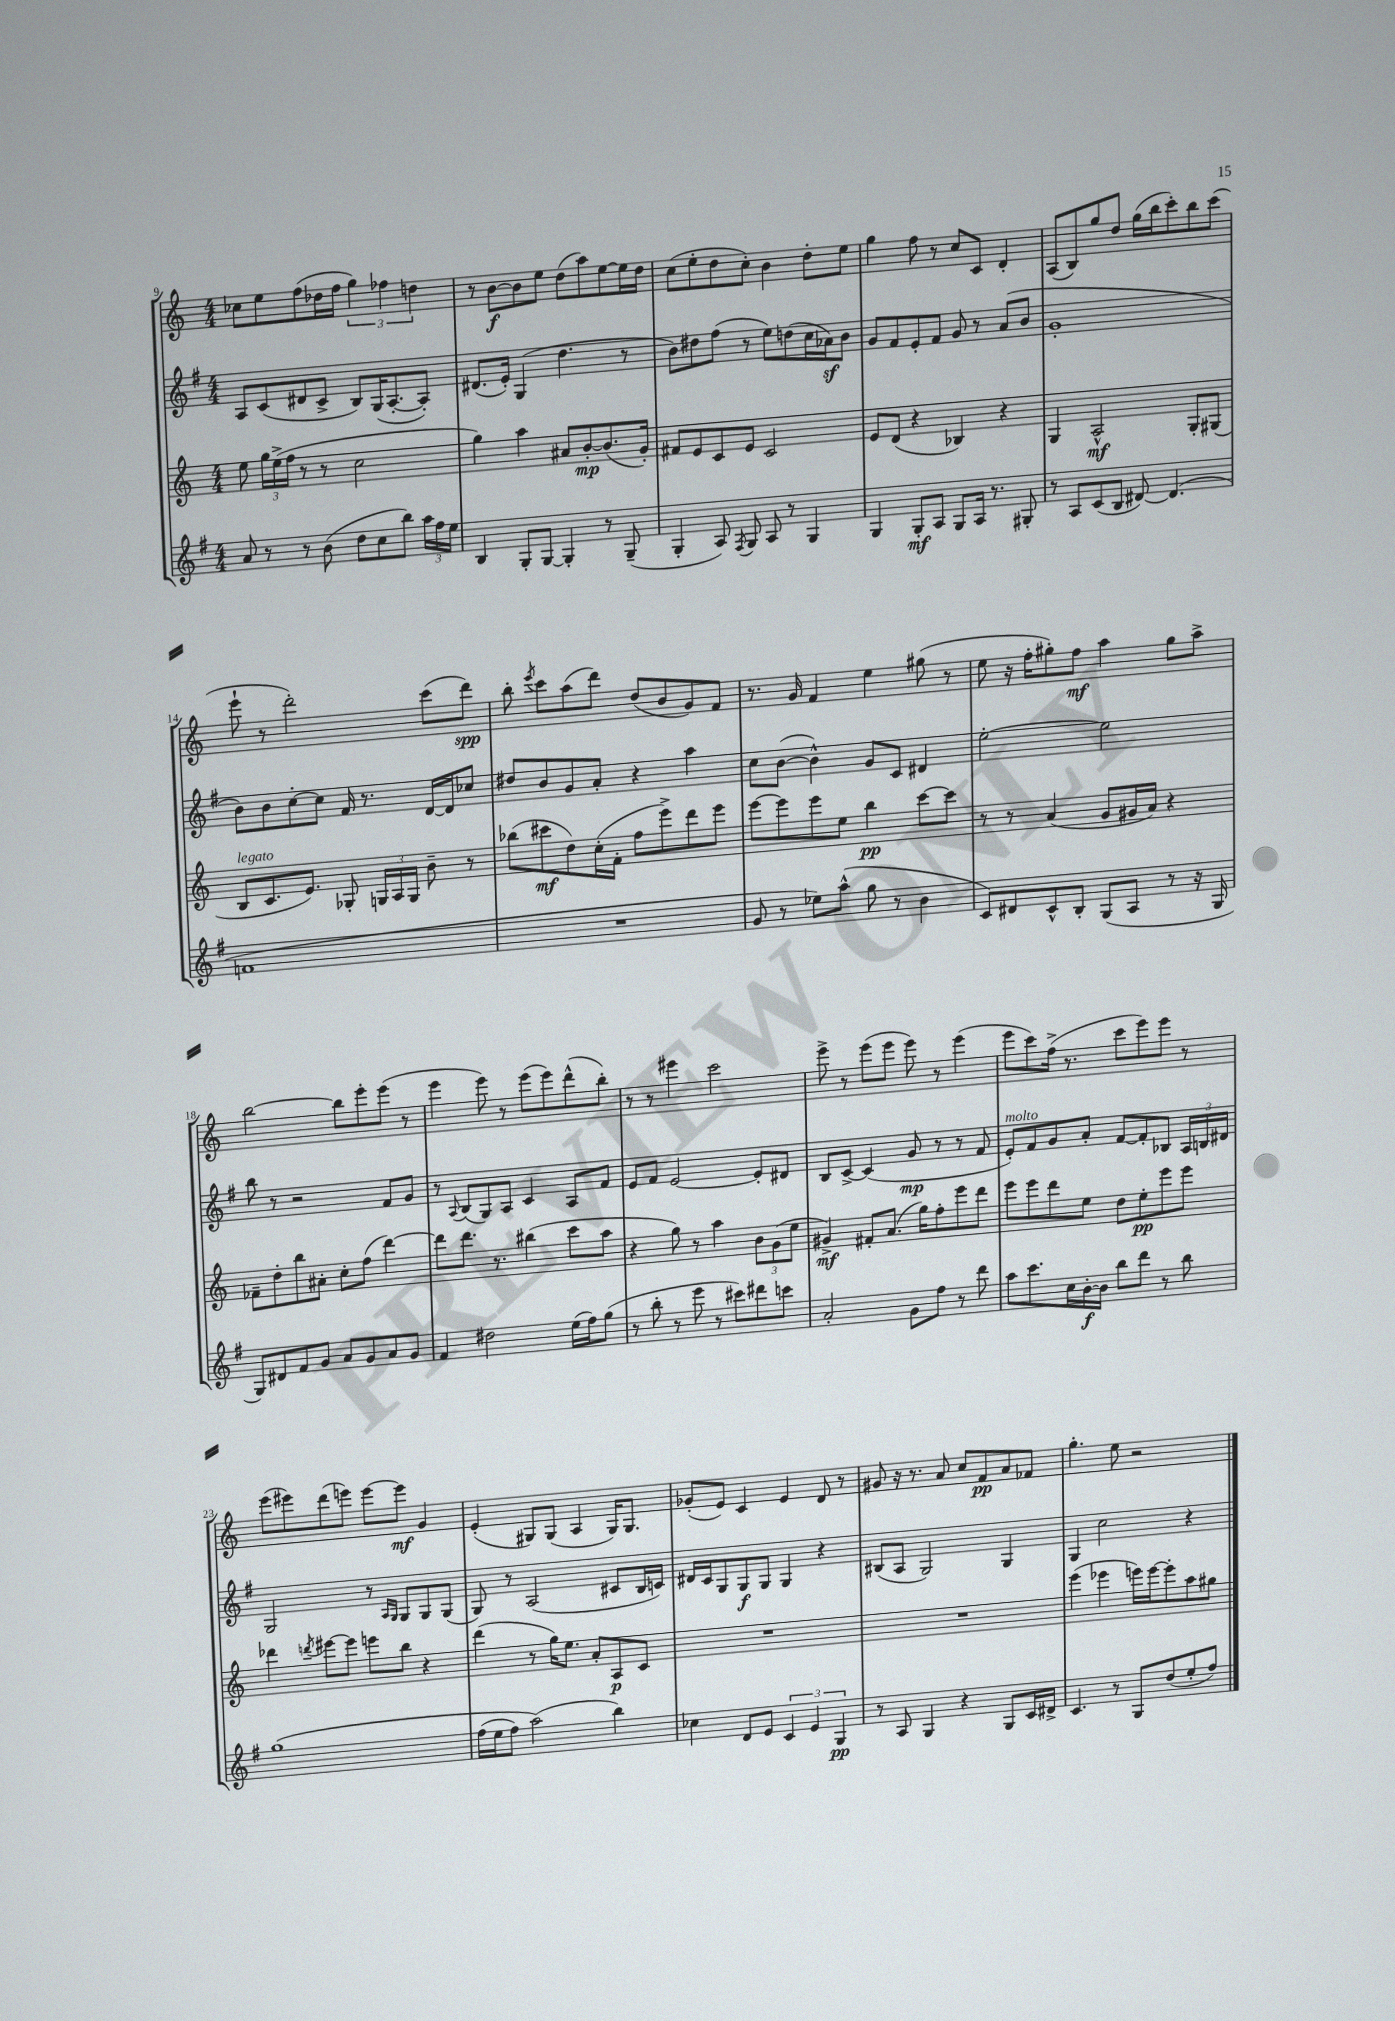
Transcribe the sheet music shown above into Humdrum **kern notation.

**kern	**kern	**kern	**kern
*staff4	*staff3	*staff2	*staff1
*clefG2	*clefG2	*clefG2	*clefG2
*k[f#]	*k[]	*k[f#]	*k[]
*M4/4	*M4/4	*M4/4	*M4/4
8a	8ee	8A	8cc-
8r	24gg	(8c	8ee
.	(24ee^	.	.
.	24ff	.	.
8r	8r	8d#	(8ff
(8b	8r	8c^	16dd-
.	.	.	16ff
8dd	2cc	8B)	6gg)
8cc	.	(16G	.
.	.	.	6ff-
.	.	[8.A'	.
8bb)	.	.	.
.	.	.	6dd
24aa	.	8A'])	.
24ff#	.	.	.
24ee	.	.	.
=	=	=	=
4B	4gg)	(8.d#	8r
.	.	.	[8b
.	.	16e')	.
8G'	4aa	(4G	8b]
[8G	.	.	8ee
4G']	8a#	4.dd	(8dd
.	[8b'	.	8aa)
8r	(8.b]	.	[8ee
(8G~	.	8r	16ee]
.	16g')	.	16dd
=	=	=	=
4G'	8f#	8b)	(8cc
.	8e	8dd#	8ee'
8A)	8c	(8ff#	8dd
8qF#	.	.	.
8G	8e	8r	8cc')
8A	2c	8ee)	4b
8r	.	(8dd	.
4G	.	16cc	8dd'
.	.	16a-)	.
.	.	8b	8ee
=	=	=	=
4G	8e	8g	4gg
.	(8d	8f#	.
8G'	4r	8e'	8ff
8A	.	8f#	8r
8G	4B-)	8g	8cc
16A	.	8r	8c
8.r	.	.	.
.	4r	(8a	4d'
8G#'	.	8b	.
=	=	=	=
8r	4G	1g'	(8A
8A	.	.	8B)
(8c	2A^^	.	8gg
8B	.	.	8dd
[8d#)	.	.	(16gg
.	.	.	16bb
(4.d#]	.	.	8ccc')
.	8G'	.	8bb
.	(8G#	.	(8ccc
=	=	=	=
1f	8B	8b)	8eee`
.	8.c	8b	8r
.	.	[8cc'	2ddd')
.	8.e)	.	.
.	.	8cc]	.
.	8G-'	16f#	.
.	.	8.r	.
.	24G	.	.
.	24A	.	.
.	24G	.	.
.	8b~	[16d	(8ccc
.	.	16d]	.
.	8r	8cc-	8ddd)
=	=	=	=
1r	(8bb-	8dd#	8bb'
.	.	.	8qeee
.	8ccc#	8b	8ccc
.	8dd)	8g	(8aa
.	(16cc'	8a'	8ddd)
.	16f'	.	.
.	8ff	4r	(8dd
.	8eee^)	.	8b
.	8ddd	4aa	8g)
.	8eee	.	8f
=	=	=	=
8g	[8eee	8cc	8.r
8r	8eee]	([8b	.
.	.	.	16g
8ee-)	8eee	4b^^])	4f
(8aa^^	8ee	.	.
8gg	4bb	8g	4ee
8r	.	8c	.
4b	[8ccc	4d#	(8gg#
.	8ccc]	.	8r
=	=	=	=
8c)	8r	[2ee'	8ee
8d#	8r	.	16r
.	.	.	16ff'
8c^^	(4a	.	8gg#')
8B'	.	.	8ff
(8G	8g	2ee]	4aa
8A	16g#	.	.
.	16a)	.	.
8r	4r	.	8gg#
16r	.	.	8aa^
16G	.	.	.
=	=	=	=
8G)	8f-~	8bb	[2bb
8d#	8dd'	8r	.
8f#	8bb	2r	.
8g	8a#'	.	.
8a	8cc'	.	8bb]
8g	(8ff	.	8eee'
8a	[4ddd)	8f#	(8eee
8g	.	8g	8r
=	=	=	=
4f#	8ddd]	8r	4eee
.	.	8qqA	.
.	8.ddd	(8B	.
2dd#	.	8G)	8eee)
.	8.r	.	.
.	.	8A	8r
.	(4bb#	4c	(8eee
.	.	.	8eee)
(16ee	8ccc	8A	(8ddd^^
16ff#)	.	.	.
(8gg	8aa	8f#	8bb')
=	=	=	=
8r	4r	8e	8r
8bb'	.	8f#	8r
8r	8gg)	[2e	4eee#
8eee	8r	.	.
8r	4aa	.	2ccc
8ccc#)	.	.	.
8ddd#	12b	8e']	.
.	(12g	.	.
8ccc	.	8d#	.
.	12ee	.	.
=	=	=	=
2a'	4g#^)	8B	8eee^
.	.	[8c^	8r
.	8f#'	(4c]	(8eee
.	(8.a	.	8eee
8g	.	8g	8eee)
.	16gg)	.	.
8ff#	8ff'	8r	8r
8r	8eee	8r	(4eee
8ddd	8ddd	8f#	.
=	=	=	=
8aa	8eee	8e')	8eee
8.ccc	8eee	8f#	8ccc)
.	8ddd	8g	(16ff^
16cc	.	.	8.r
[16b'	8ee	8a'	.
16b]	.	.	.
8bb	8dd	[8f#	8ccc
8ddd	8ee'	8f#']	8eee)
8r	8eee	8B-	8eee
8bb	8eee	24A	8r
.	.	24B	.
.	.	24d#	.
=	=	=	=
&(1gg	4ddd-	2G	(8eee
.	.	.	8eee#)
.	8qddd	.	.
.	[8eee#	.	(8ddd
.	8eee#]	.	8eee)
.	8eee	8r	[8eee
.	.	16qqA	.
.	.	16qqG	.
.	8bb	8G	8eee]
.	4r	8G	4g
.	.	(8G	.
=	=	=	=
(16ff#	(4ddd	8G)	(4e'
16ee	.	.	.
8ff#)	.	8r	.
(2aa&)	8r	(2A	8G#)
.	16gg)	.	(8G#
.	8.ee	.	.
.	.	.	4A
.	8a'	.	.
4bb)	8A	8c#	16G#)
.	.	.	8.G#
.	8c	16B	.
.	.	16c)	.
=	=	=	=
4cc-	1r	16d#	(8g-'
.	.	16c	.
.	.	8G	8e)
8d	.	8G	4c
8e	.	8G	.
6c	.	4G	4e
6e	.	.	.
.	.	4r	8d
6G	.	.	.
.	.	.	8r
=	=	=	=
8r	1r	(8B#	8g#
8A	.	8A	16r
.	.	.	8.r
4G	.	2G)	.
.	.	.	8a
4r	.	.	8cc
.	.	.	8f
8G	.	4G	8a
16c	.	.	8f-
16d#^	.	.	.
=	=	=	=
4.c	(4eee	4G	4.gg'
.	4eee-	2cc	.
8r	.	.	8ee
8G	16eee)	.	2r
.	[16eee	.	.
(8dd	8eee']	.	.
8ee'	8aa	4r	.
8ff#)	8gg#	.	.
==	==	==	==
*-	*-	*-	*-
